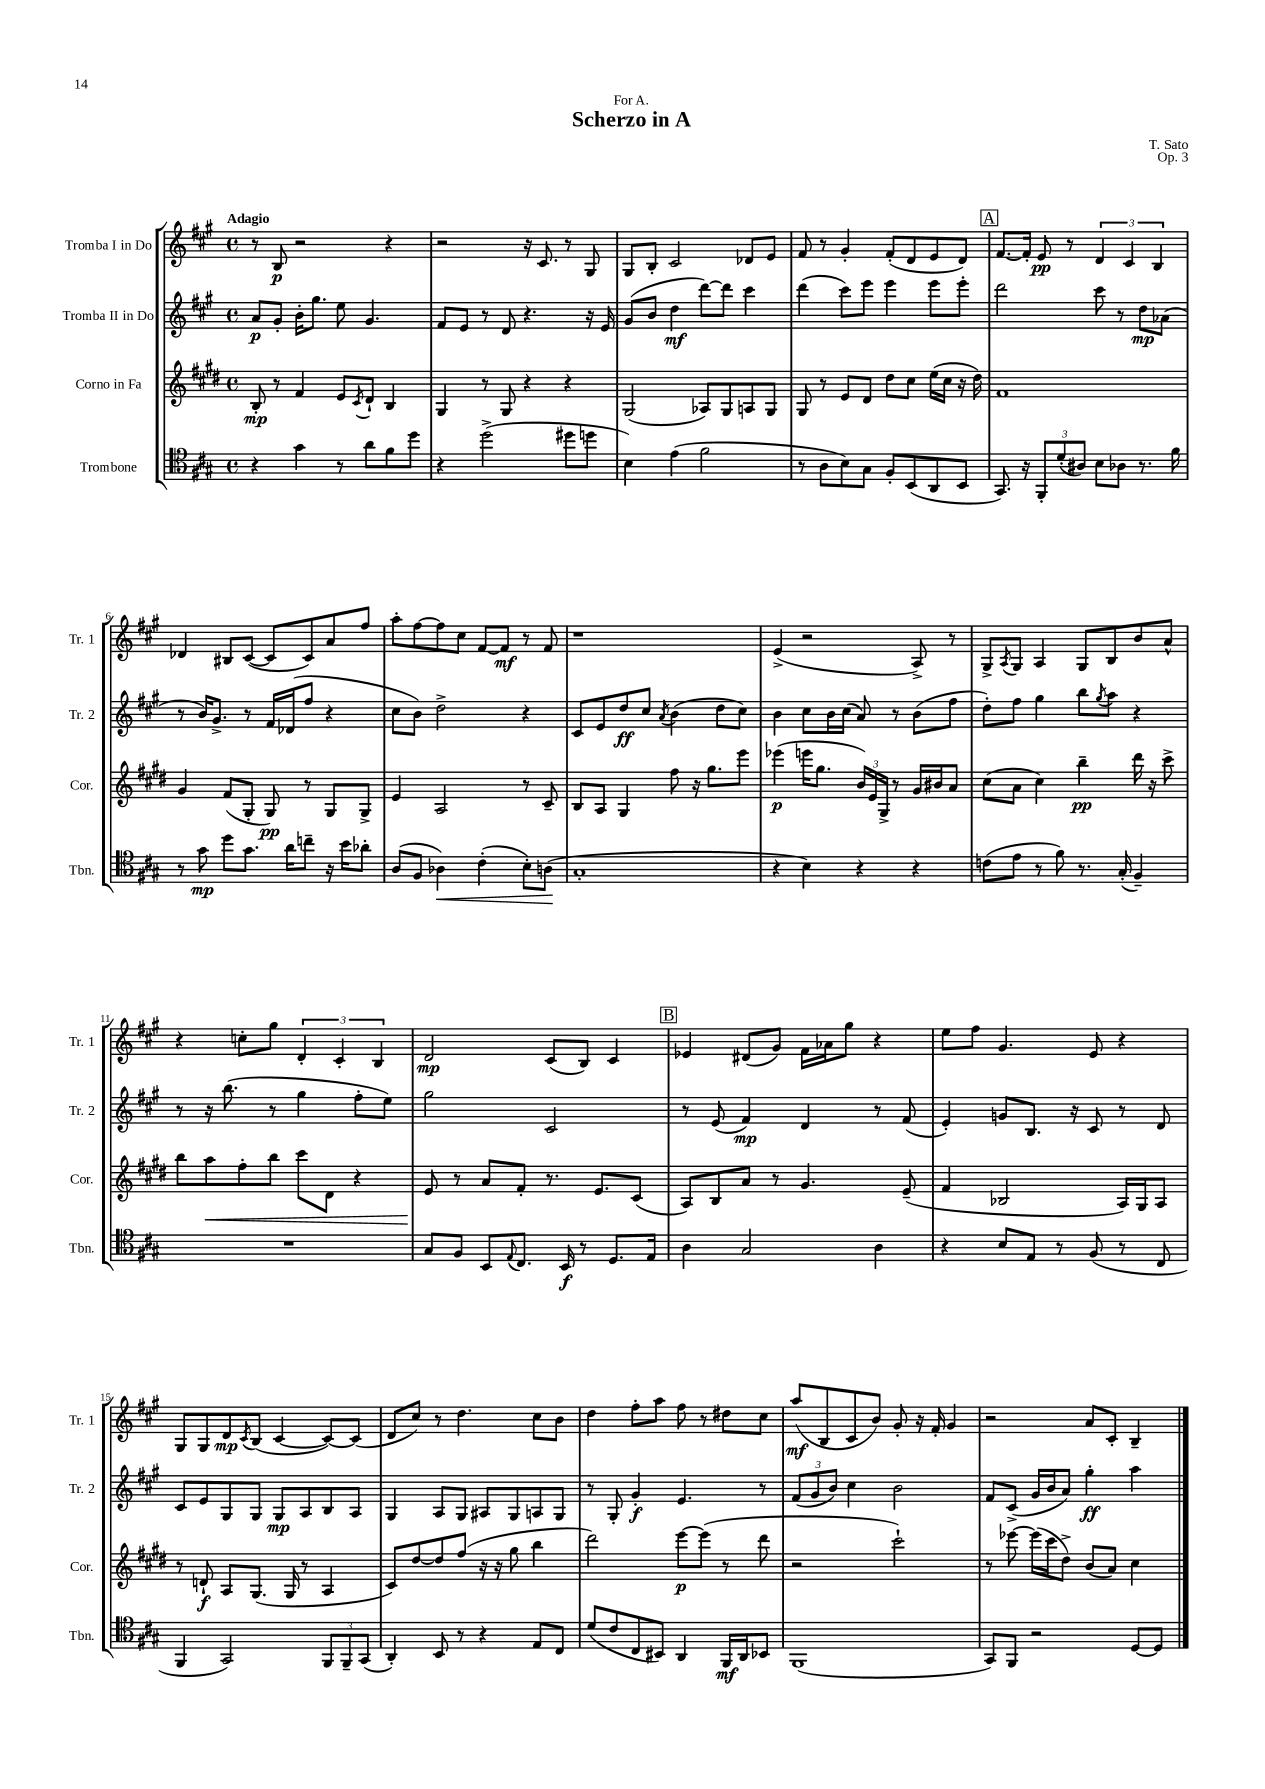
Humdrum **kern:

**kern	**kern	**kern	**kern
*staff4	*staff3	*staff2	*staff1
*clefC4	*clefG2	*clefG2	*clefG2
*k[f#c#g#]	*k[f#c#g#d#]	*k[f#c#g#]	*k[f#c#g#]
*M4/4	*M4/4	*M4/4	*M4/4
*met(c)	*met(c)	*met(c)	*met(c)
4r	8B'/	8a/L	8r
.	8r	8g#'/J	8B/
4g#\	4f#/	16b'\LK	2r
.	.	8.gg#\J	.
8r	8e/L	8ee\	.
.	8qc#/	.	.
8a\L	8d#`/J	4.g#/	.
8f#\	4B/	.	4r
8dd\J	.	.	.
=	=	=	=
4r	4G#/	8f#/L	2r
.	.	8e/J	.
(2dd^\	8r	8r	.
.	8G#/	8d/	.
.	4r	4.r	16r
.	.	.	8.c#/
8dd#\L	4r	.	8r
8dd\J	.	16r	8G#/
.	.	16e/	.
=	=	=	=
4B\)	(2G#/	(8g#/L	8G#/L
.	.	8b/J	8B'/J
(4e\	.	4dd\	2c#/
2f#\	8A-/L)	[8ddd\L)	.
.	8G#/	8ddd\]J	.
.	8A/	4ccc#\	8d-/L
.	8G#/J	.	8e/J
=	=	=	=
8r	8G#/	(4ddd\	8f#/
8A\L	8r	.	8r
8B\)	8e/L	8ccc#\L)	4g#'/
8G#\J	8d#/J	8eee\J	.
8F#'/L	8dd#\L	4eee\	(8f#'/L
(8BB/	8cc#\J	.	8d/
8AA/	(16ee\LL	8eee\L	8e/
.	16cc#\JJ	.	.
8BB/J	16r	8eee'\J	8d/J)
.	16dd#\)	.	.
=	=	=	=
8.GG#/)	1f#	2ddd\	[8.f#/L
16r	.	.	16f#'/]Jk
12FF#'/L	.	.	8e/
(12d'/	.	.	.
.	.	.	8r
12A#/J)	.	.	.
8B\L	.	8ccc#\	6d/
8A-\J	.	8r	.
.	.	.	6c#/
8.r	.	8dd\L	.
.	.	.	6B/
.	.	(8a-\J	.
16f#\	.	.	.
=	=	=	=
8r	4g#/	8r	4d-/
8g#\	.	16b/LK)	.
.	.	8.g#^/J	.
8dd\L	(8f#/L	.	8B#/L
8.g#\J	8G#'/J	8r	([8c#/J
.	8G#/)	16f#/LL	8c#/]L
16a\LK	.	(16d-/J	.
8cc~\J	8r	8ff#/J	8c#/)
16r	8G#/L	4r	8a/
16b\LK	.	.	.
8a-'\J	8G#^/J	.	8ff#/J
=	=	=	=
(8A/L	4e/	8cc#\L	8aa'\L
8F#/J	.	8b\J)	[8ff#\
4A-\)	2A/	2dd^\	8ff#\]
.	.	.	8cc#\J
(4c#'\	.	.	[8f#/L
.	.	.	8f#/]J
8B'\L)	8r	4r	8r
(8A\J	8c#~/	.	8f#/
=	=	=	=
1G#'	8B/L	8c#/L	1r
.	8A/J	8e/	.
.	4G#/	8dd/	.
.	.	8cc#/J	.
.	.	8qa/	.
.	8ff#\	(4b\	.
.	16r	.	.
.	8.gg#\L	.	.
.	.	8dd\L	.
.	8eee\J	8cc#\J)	.
=	=	=	=
4r	(4eee-\	4b\	(4e^/
4B\)	16eee\LK	8cc#\L	2r
.	8.gg#\J	.	.
.	.	16b\L	.
.	.	(16cc#\JJ	.
4r	24b/LL)	8a/)	.
.	24e/	.	.
.	24G#^/JJ	.	.
.	8r	8r	.
4r	16g#/LL	(8b\L	8A^/)
.	16b#/J	.	.
.	8a/J	8ff#\J	8r
=	=	=	=
(8c\L	(8cc#\L	8dd'\L)	8G#^/L
.	.	.	8qA/
8e\J	8a\J	8ff#\J	8G#/J
8r	4cc#\)	4gg#\	4A/
8f#\)	.	.	.
8.r	4bb~\	8bb\L	8G#/L
.	.	8qgg#/	.
.	.	8aa\J	8B/
(16G#'/	.	.	.
4F#~/)	16ddd#\	4r	8b/
.	16r	.	.
.	8ccc#^\	.	8a^^/J
=	=	=	=
1r	8bb\L	8r	4r
.	8aa\	16r	.
.	.	(8.bb\	.
.	8ff#'\	.	8cc'\L
.	8bb\J	8r	8gg#\J
.	8ccc#\L	4gg#\	6d'/
.	8d#\J	.	.
.	.	.	6c#'/
.	4r	8ff#'\L	.
.	.	.	6B/
.	.	8ee\J)	.
=	=	=	=
8G#/L	8e/	2gg#\	2d/
8F#/J	8r	.	.
8BB/L	8a/L	.	.
8qqE/	.	.	.
8.C#/J	8f#'/J	.	.
.	8.r	2c#/	(8c#/L
16BB/	.	.	.
8r	.	.	8B/J)
.	8.e/L	.	.
8.D/L	.	.	4c#/
.	(8c#/J	.	.
16E/Jk	.	.	.
=	=	=	=
4A\	8A/L)	8r	4e-/
.	8B/	(8e/	.
2G#/	8a/J	4f#/)	(8d#/L
.	8r	.	8g#/J)
.	4.g#/	4d/	16f#\LL
.	.	.	16a-\J
.	.	.	8gg#\J
4A\	.	8r	4r
.	(8e~/	(8f#/	.
=	=	=	=
4r	4f#/	4e'/)	8ee\L
.	.	.	8ff#\J
8B/L	2B-/	8g/L	4.g#/
8E/J	.	8.B/J	.
8r	.	.	.
.	.	16r	.
(8F#/	.	8c#/	8e/
8r	16A/LL)	8r	4r
.	16G#/J	.	.
8C#/	8A/J	8d/	.
=	=	=	=
4FF#/	8r	8c#/L	8G#/L
.	8d`/	8e/	8G#/
2GG#/)	8A/L	8G#/	8d/
.	.	.	8qc#/
.	(8.G#/J	8G#/J	(8B/J
.	.	8G#/L	[4c#/
.	16G#/	.	.
.	8r	8A/	.
12FF#/L	4A/	8B/	8c#/_L)
12FF#~/	.	.	.
.	.	8A/J	(8c#/]J
(12GG#/J	.	.	.
=	=	=	=
4AA'/)	8c#/L)	4G#/	8d/L
.	[8dd#/	.	8cc#/J)
8BB/	8dd#/]	8A/L	8r
8r	(8ff#/J	8G#/J	4.dd\
4r	16r	8A#/L	.
.	16r	.	.
.	8gg#\	8G#/	.
8E/L	4bb\	8A/	8cc#\L
8C#/J	.	8G#/J	8b\J
=	=	=	=
(8d/L	2ddd#\)	8r	4dd\
8c#/	.	8G#'/	.
8C#/	.	4g#'/	8ff#'\L
8BB#/J)	.	.	8aa\J
4AA/	[8eee\L	4.e/	8ff#\
.	(8eee\]J	.	8r
16FF#/LL	8r	.	8dd#\L
16AA/J	.	.	.
8BB-/J	8ddd#\	8r	8cc#\J
=	=	=	=
(1FF#	2r	(12f#/L	(8aa/L
.	.	12g#/	.
.	.	.	8B/
.	.	12b/J)	.
.	.	4cc#\	8c#/
.	.	.	8b/J)
.	2ccc#`\)	2b\	8g#'/
.	.	.	16r
.	.	.	16f#'/
.	.	.	4g#/
=	=	=	=
8GG#/L)	8r	8f#/L	2r
8FF#/J	[8eee-\	(8c#^/J	.
2r	(16eee-\]LL	16g#/LL	.
.	16ccc#\J	16b/J	.
.	8dd#^\J)	8a/J)	.
.	(8b/L	4gg#'\	8a/L
.	8a/J)	.	8c#'/J
[8D/L	4cc#\	4aa\	4B~/
8D/]J	.	.	.
==	==	==	==
*-	*-	*-	*-
